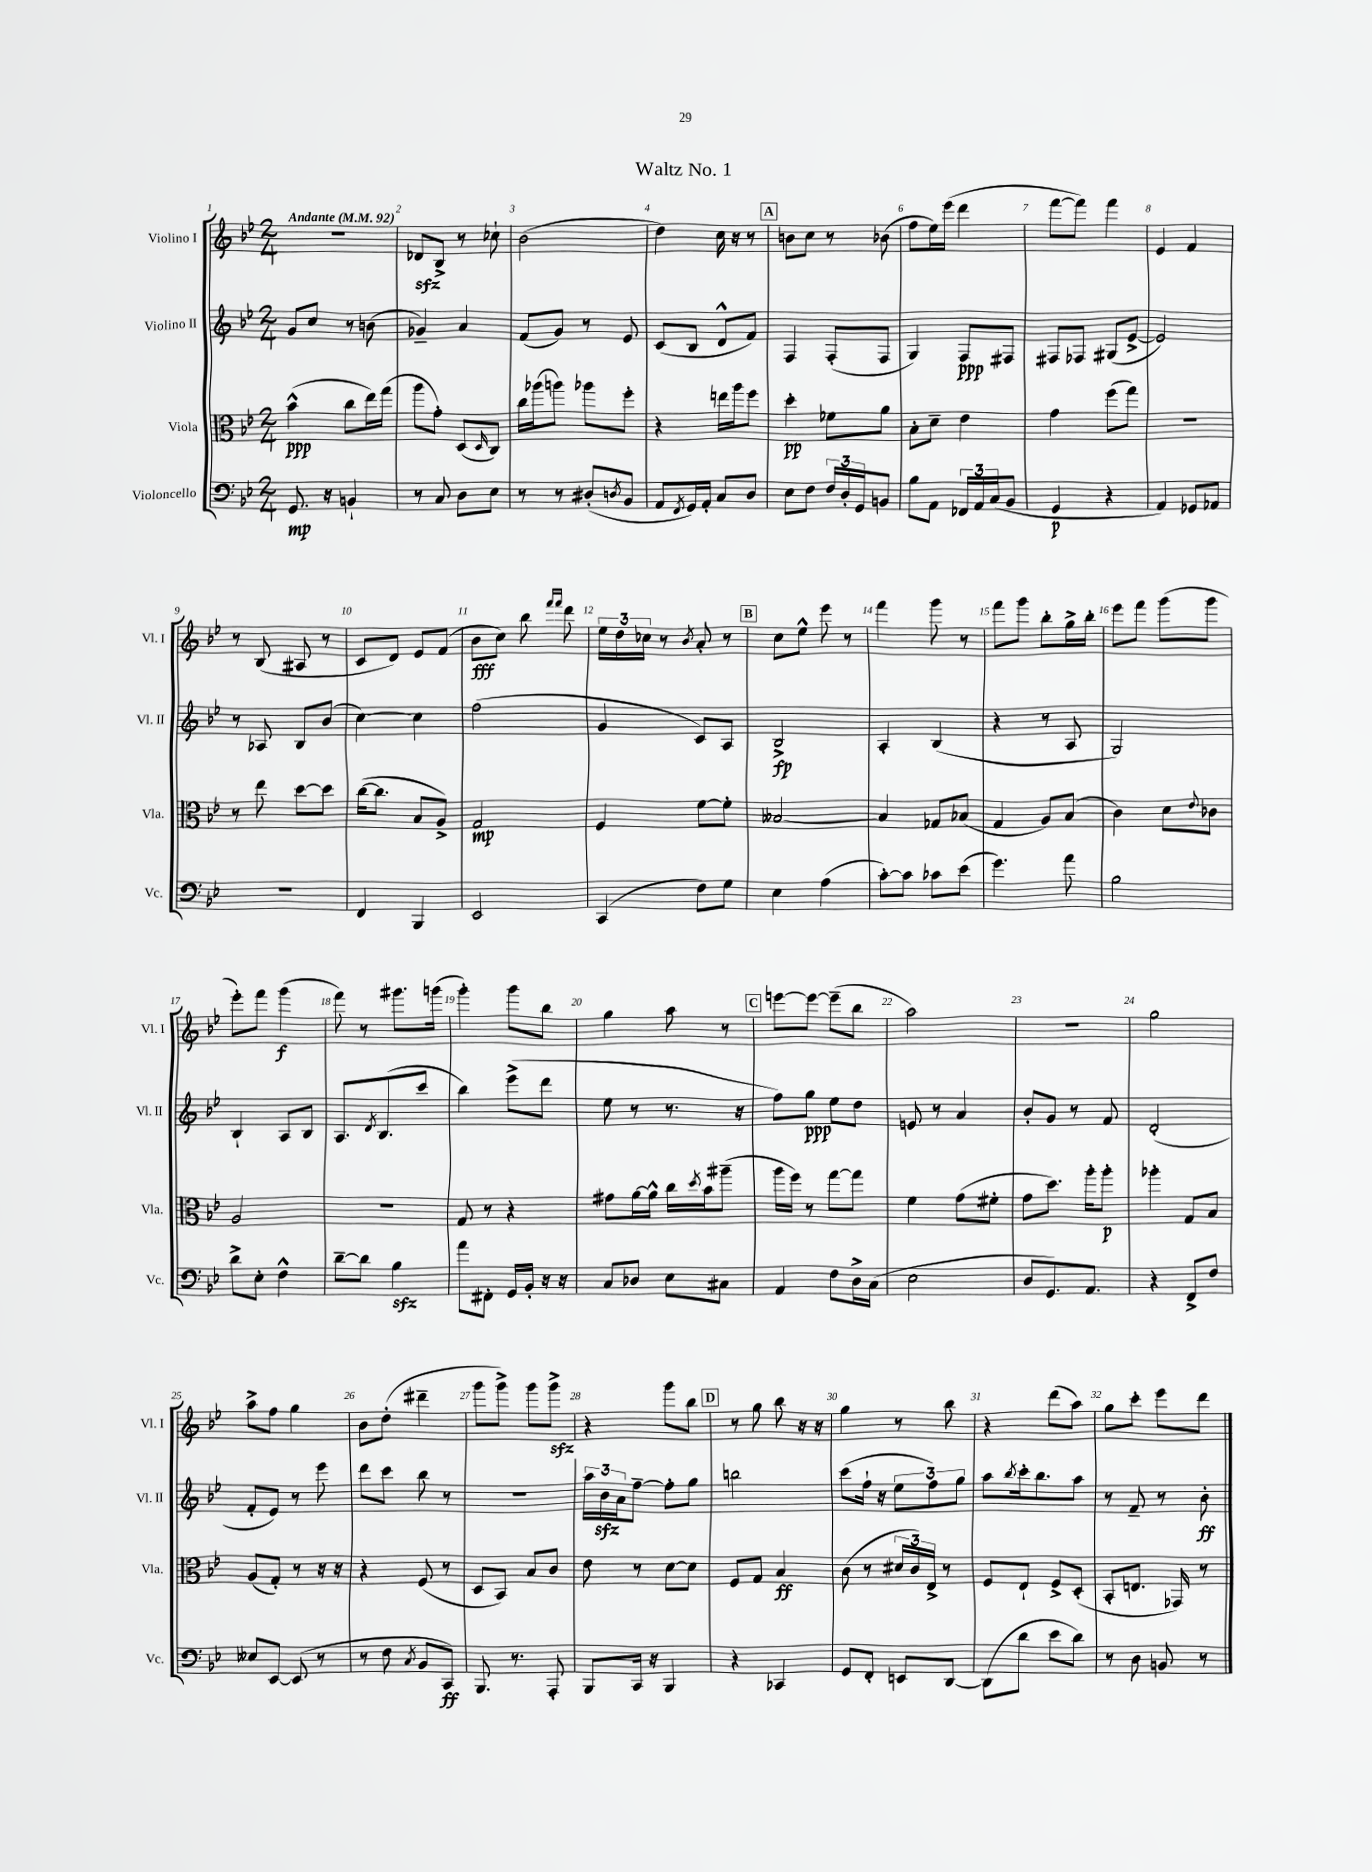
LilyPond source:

\header { title = "Waltz No. 1" }
<<
\new StaffGroup <<
\new Staff = "s0" \with { instrumentName = "Violino I" shortInstrumentName = "Vl. I" } {
    \clef treble \key bes \major \numericTimeSignature \time 2/4 \tempo "Andante" 4 = 92
    r2 |
    des'8\sfz bes8-> r8 ces''8-! |
    bes'2( |
    d''4) c''16 r16 r8 |
    \mark \markup { \box "A" } b'8 c''8 r8 bes'8( |
    f''8 ees''16) ees'''16( d'''4 |
    f'''8~ f'''8) f'''4 |
    ees'4 f'4 |
    r8 bes8( ais8 r8 |
    c'8 d'8) ees'8 f'8( |
    bes'8\fff c''8) bes''8 \grace { f'''16 f'''16 } d'''8 |
    \tuplet 3/2 { ees''16 d''16 ces''16 } r8 \acciaccatura { bes'8 } a'8-. r8 |
    \mark \markup { \box "B" } c''8 ees''8-^ ees'''8 r8 |
    f'''4 g'''8 r8 |
    f'''8 g'''8 bes''8-. g''16-> bes''16-. |
    ees'''8 f'''8 g'''8( g'''8 |
    ees'''8-.) f'''8 g'''4\f( |
    f'''8) r8 gis'''8. g'''16( |
    g'''4-.) g'''8 bes''8 |
    g''4 a''8 r8 |
    \mark \markup { \box "C" } e'''8~ e'''8~ e'''8--( bes''8 |
    a''2) |
    R2 |
    g''2 |
    a''8-> f''8 g''4 |
    bes'8 d''8-.( dis'''4-- |
    g'''8 g'''8->) g'''8 g'''8->\sfz |
    r4 g'''8 bes''8 |
    \mark \markup { \box "D" } r8 g''8 bes''8 r16 r16 |
    g''4 r8 bes''8 |
    r4 d'''8( a''8) |
    g''8 c'''8-. ees'''8 d'''8 \bar "|." |
}
\new Staff = "s1" \with { instrumentName = "Violino II" shortInstrumentName = "Vl. II" } {
    \clef treble \key bes \major \numericTimeSignature \time 2/4
    g'8 c''8 r8 b'8( |
    ges'4--) a'4 |
    f'8( g'8) r8 ees'8 |
    c'8( bes8 d'8-^ f'8) |
    \mark \markup { \box "A" } f4 f8-.( f8 |
    g4) f8\ppp fis8 |
    fis8 fes8 gis8( ees'8~-> |
    ees'2) |
    r8 aes8 bes8 bes'8( |
    c''4~) c''4 |
    f''2( |
    g'4 c'8) a8 |
    \mark \markup { \box "B" } bes2->\fp |
    a4-. bes4( |
    r4 r8 a8 |
    g2) |
    bes4-! a8 bes8 |
    a8. \acciaccatura { d'8 } bes8.( c'''8 |
    bes''4) ees'''8->( d'''8 |
    ees''8 r8 r8. r16 |
    \mark \markup { \box "C" } f''8) g''8\ppp ees''8 d''8 |
    e'8 r8 a'4 |
    bes'8-. g'8 r8 f'8 |
    d'2-.( |
    f'8-. ees'8) r8 ees'''8 |
    d'''8 c'''8 bes''8 r8 |
    r2 |
    \tuplet 3/2 { a''16 bes'16\sfz a'16 } f''8~-- f''8-. g''8 |
    \mark \markup { \box "D" } b''2 |
    c'''8( f''16-! r16 \tuplet 3/2 { ees''8 f''8) g''8 } |
    a''8 \acciaccatura { bes''8 } c'''16-. bes''8. a''8 |
    r8 f'8-- r8 bes'8-.\ff \bar "|." |
}
\new Staff = "s2" \with { instrumentName = "Viola" shortInstrumentName = "Vla." } {
    \clef alto \key bes \major \numericTimeSignature \time 2/4
    bes'4-^\ppp( c''8 ees''16) g''16( |
    a''8 g'8-.) d8( \grace { d16 } c8) |
    c''16 aes''16( a''8) aes''8 f''8-. |
    r4 e''16 a''16 f''8 |
    \mark \markup { \box "A" } d''4-.\pp fes'8 a'8 |
    bes8-. d'8-- ees'4 |
    g'4 f''8( g''8) |
    r2 |
    r8 ees''8 d''8~ d''8 |
    c''16~( c''8. bes8 a8->) |
    g2\mp |
    f4 f'8~ f'8-. |
    \mark \markup { \box "B" } beses2~ |
    beses4 ges8 bes8( |
    g4 a8) bes8( |
    c'4) d'8 \appoggiatura { ees'8 } ces'8 |
    a2 |
    R2 |
    g8 r8 r4 |
    gis'8 a'16~ a'16-^ c''16 \acciaccatura { d''8 } bes'16 ais''8--( |
    \mark \markup { \box "C" } a''16 f''16) r8 g''8~ g''8 |
    f'4 g'8( fis'8-. |
    g'8 d''8.) a''16-. a''8-.\p |
    aes''4-. g8 bes8 |
    a8( g8-.) r8 r16 r16 |
    r4 f8( r8 |
    d8 bes,8) bes8 c'8 |
    ees'8 r8 d'8~ d'8 |
    \mark \markup { \box "D" } f8 g8 bes4\ff |
    c'8( r8 \tuplet 3/2 { dis'16 c'16) ees16-> } r8 |
    f8 ees8-! f8-> d8-.( |
    bes,8-. e8. ges,16) r8 \bar "|." |
}
\new Staff = "s3" \with { instrumentName = "Violoncello" shortInstrumentName = "Vc." } {
    \clef bass \key bes \major \numericTimeSignature \time 2/4
    g,8.\mp r16 b,4-! |
    r8 c8 d8 ees8 |
    r8 r8 dis8-.( \acciaccatura { d8 } bes,8 |
    a,8 \acciaccatura { f,8 } g,16) a,16-. c8 d8 |
    \mark \markup { \box "A" } ees8 f8 \tuplet 3/2 { f16 d16-. g,16 } b,8 |
    bes8 a,8 \tuplet 3/2 { fes,16 a,16 c16( } bes,8 |
    g,4\p r4 |
    a,4) ges,8 aes,8 |
    R2 |
    f,4 bes,,4 |
    ees,2 |
    c,4( f8) g8 |
    \mark \markup { \box "B" } ees4 a4( |
    c'8~-.) c'8 ces'8 ees'8( |
    g'4.) a'8 |
    bes2 |
    d'8-> ees8-. f4-^ |
    d'8~-- d'8 bes4\sfz |
    a'8 fis,8-. g,16 bes,16-. r16 r16 |
    c8 des8 ees8 cis8 |
    \mark \markup { \box "C" } a,4 f8 d16-> c16( |
    ees2 |
    d8 g,8.) a,8. |
    r4 f,8-> f8 |
    eeses8 ees,8~ ees,8( r8 |
    r8 f8 \acciaccatura { c8 } bes,8 c,8\ff) |
    bes,,8. r8. a,,8-. |
    bes,,8 c,16 r16 bes,,4 |
    \mark \markup { \box "D" } r4 ces,4 |
    g,8 f,8-. e,8 d,8~ |
    d,8( d'8 ees'8 d'8) |
    r8 d8 b,8 r8 \bar "|." |
}
>>
>>
\layout { \context { \Score \override BarNumber.break-visibility = ##(#f #t #t) barNumberVisibility = #all-bar-numbers-visible } }
